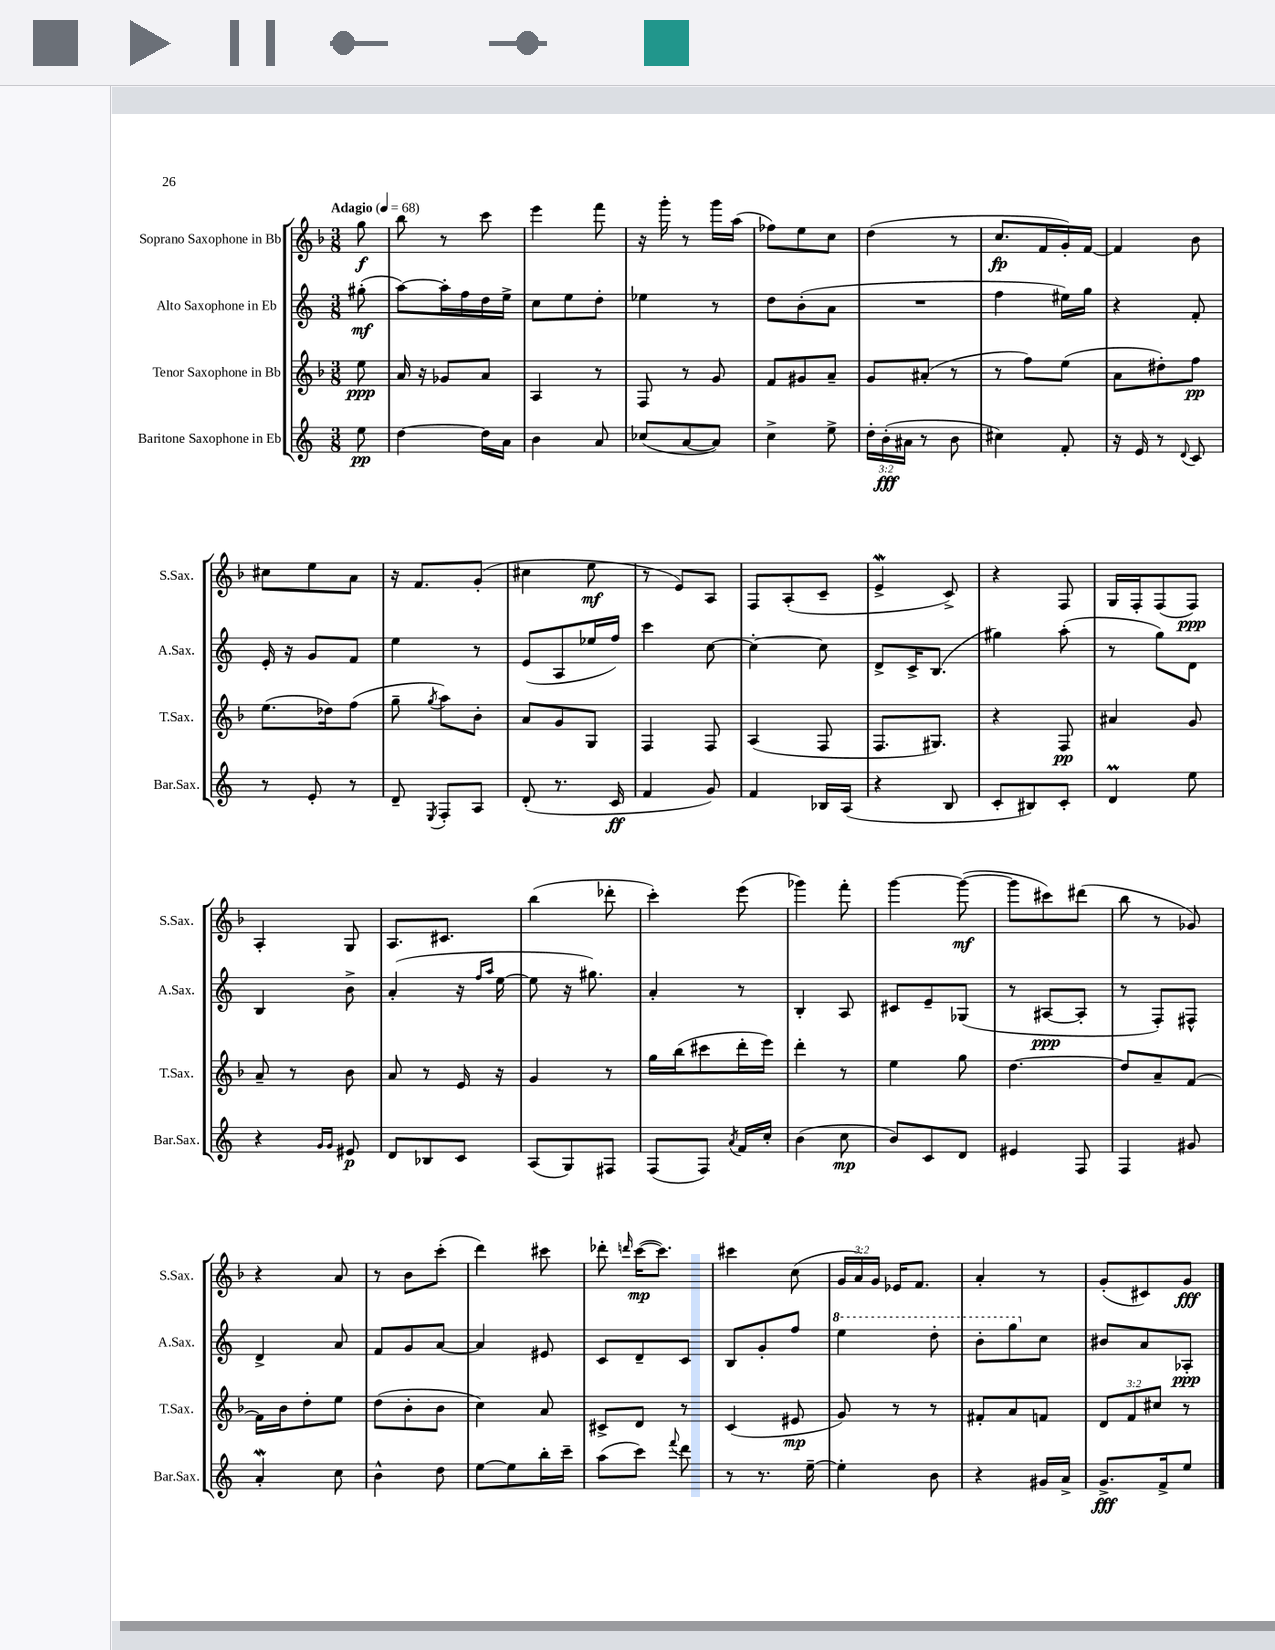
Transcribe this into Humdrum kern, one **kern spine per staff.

**kern	**kern	**kern	**kern
*staff4	*staff3	*staff2	*staff1
*clefG2	*clefG2	*clefG2	*clefG2
*k[]	*k[b-]	*k[]	*k[b-]
*M3/8	*M3/8	*M3/8	*M3/8
*MM68	*MM68	*MM68	*MM68
8ee	8ee	(8gg#'	8gg
=	=	=	=
[4dd	16a	[8aa)	8bb-
.	16r	.	.
.	8g-	16aa']	8r
.	.	16ff	.
16dd]	8a	16dd	8ccc
16a	.	16ee^	.
=	=	=	=
4b	4A	8cc	4eee
.	.	8ee	.
8a	8r	8dd'	8fff
=	=	=	=
(8cc-	8F	4ee-	16r
.	.	.	16ggg'
[8a	8r	.	8r
8a])	8g	8r	16ggg
.	.	.	(16aa
=	=	=	=
4cc^	8f	8dd	8ff-)
.	8g#	(8b'	8ee
8ee^	8a~	8a	8cc
=	=	=	=
24dd'	8g	4.r	(4dd
(24b'	.	.	.
24a#	.	.	.
8r	(8a#'	.	.
8b	8r	.	8r
=	=	=	=
4cc#)	8r	4ff	8.cc
.	8ff)	.	.
.	.	.	16f
8f'	(8ee	16ee#)	16g')
.	.	16gg	[16f
=	=	=	=
16r	8a	4r	4f]
16e	.	.	.
8r	8dd#')	.	.
8qqd	.	.	.
8c	8ff	8f'	8b-
=	=	=	=
8r	(8.ee	16e'	8cc#
.	.	16r	.
8e'	.	8g	8ee
.	16dd-)	.	.
8r	(8ff	8f	8a
=	=	=	=
8d~	8gg~	4ee	16r
.	.	.	8.f
8qE	8qgg	.	.
8F'	8aa)	.	.
8A	8b-'	8r	(8g'
=	=	=	=
(8d'	8a	(8e	4cc#
8.r	8g	8A	.
.	8G	16ee-	8ee
16c	.	16ff)	.
=	=	=	=
4f	4F	4ccc	8r
.	.	.	8e)
8g)	8F	[8cc	8A
=	=	=	=
4f	(4A	4cc'_	8F
.	.	.	(8A'
16B-	8F	8cc]	8c~
(16A	.	.	.
=	=	=	=
4r	8.F	8d^	4e^
.	.	16c^	.
.	8.G#)	(8.B	.
8B	.	.	8c^)
=	=	=	=
8c'	4r	4gg#)	4r
8B#)	.	.	.
8c'	8F	(8aa'	8F
=	=	=	=
4d	4a#	8r	16G
.	.	.	16F'
.	.	8gg)	(8F
8ee	8g	8d	8F)
=	=	=	=
4r	8a~	4B	4A'
.	8r	.	.
16qqg	.	.	.
16qqg	.	.	.
8e#	8b-	8b^	8G
=	=	=	=
8d	8a	(4a'	8.A
8B-	8r	.	.
.	.	.	8.c#
8c	16e	16r	.
.	.	16qqff	.
.	.	16qqaa	.
.	16r	[16ee	.
=	=	=	=
(8A	4g	8ee]	(4bb-
8G)	.	16r	.
.	.	8.gg#)	.
8F#	8r	.	8ddd-'
=	=	=	=
(8F	16gg	4a'	4ccc')
.	(16bb-	.	.
8F)	8ccc#	.	.
8qa	.	.	.
16f	16ddd'	8r	(8eee
16cc'	16eee)	.	.
=	=	=	=
(4b	4ddd'	4B'	4ggg-)
8cc	8r	8A	8fff'
=	=	=	=
8b)	4ee	8c#	[4ggg
8c	.	8e~	.
8d	8gg	(8G-	(8ggg_
=	=	=	=
4e#	[4.dd	8r	8ggg]
.	.	[8A#	8ccc#)
8F	.	8A#']	(8ddd#
=	=	=	=
4F	8dd]	8r	8bb-
.	8a~	8F')	8r
8g#	[8f	8F#^^	8g-)
=	=	=	=
4a'	16f]	4d^	4r
.	16b-	.	.
.	8dd'	.	.
8cc	8ee	8a	8a
=	=	=	=
4b^^	(8dd	8f	8r
.	8b-'	8g	8b-
8dd	8b-	[8a	(8ccc'
=	=	=	=
[8ee	4cc)	4a]	4ddd)
8ee]	.	.	.
16bb'	8a	8e#	8ccc#
16ccc~	.	.	.
=	=	=	=
(8aa	8c#^	8c	8ddd-'
.	.	.	16qqddd
8ccc)	8d	8d~	([16ccc
.	.	.	8.ccc])
8qqfff	.	.	.
8ddd	8r	8c	.
=	=	=	=
8r	(4c	8B	4ccc#
8.r	.	8g'	.
.	8e#	8ff	(8cc
[16ee~	.	.	.
=	=	=	=
4ee']	8g)	4eee	24g
.	.	.	24a)
.	.	.	24g
.	8r	.	16e-
.	.	.	8.f
8b	8r	8ddd'	.
=	=	=	=
4r	8f#'	8bb'	4a'
.	8a	8ggg	.
16g#	8f	8cc	8r
16a^	.	.	.
=	=	=	=
8.g^	12d	8b#	(8g'
.	12f	.	.
.	.	8a	8c#)
.	12cc#	.	.
16f^	.	.	.
8ee	8r	8A-'	8g
==	==	==	==
*-	*-	*-	*-
